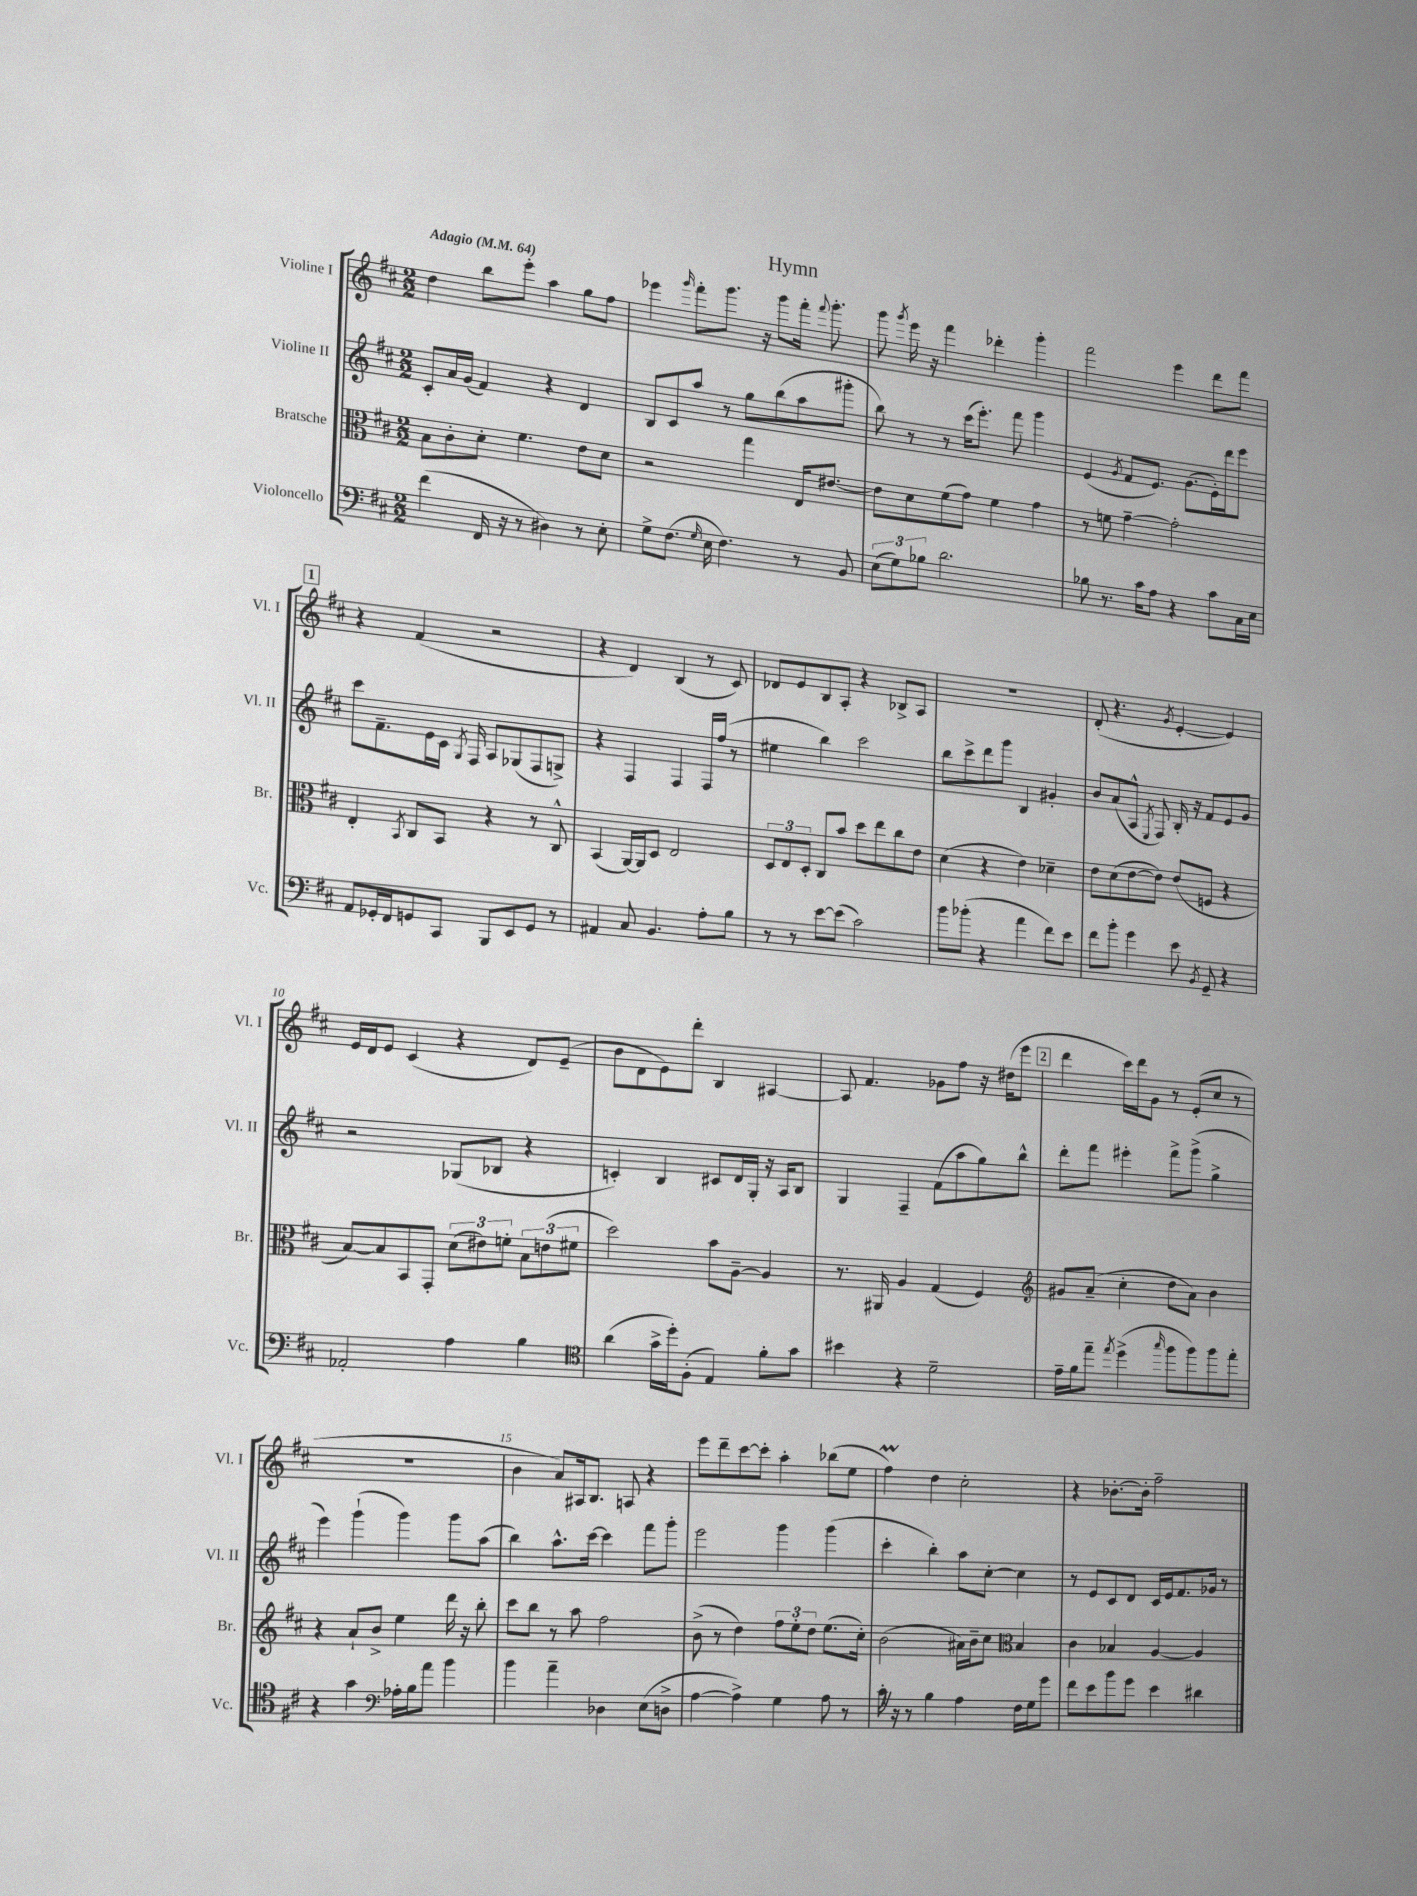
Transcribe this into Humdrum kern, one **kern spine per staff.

**kern	**kern	**kern	**kern
*staff4	*staff3	*staff2	*staff1
*clefF4	*clefC3	*clefG2	*clefG2
*k[f#c#]	*k[f#c#]	*k[f#c#]	*k[f#c#]
*M2/2	*M2/2	*M2/2	*M2/2
*MM64	*MM64	*MM64	*MM64
(4f#\	8B\L	8c#'/L	4dd\
.	8c#'\	16a/L	.
.	.	(16g/JJ	.
16FF#/	8d'\J	4f#/)	8bb\L
16r	.	.	.
8r	4.f#\	.	8eee'\J
4D#\)	.	4r	4aa\
8r	8e\L	4d/	8gg\L
8E'\	8d\J	.	8ff#\J
=	=	=	=
8G^\L	2r	8B/L	4eee-\
(8.F#\J	.	8c#/	.
.	.	.	16qqggg/
.	.	8aa/J	8fff#'\L
16qqG/	.	.	.
16E\	.	.	.
4.F#\)	.	8r	8.ggg\J
.	4gg\	8gg\L	.
.	.	.	16r
.	.	(8bb\	8ggg\L
8r	16E/LK	8aa\	16fff#'\Jk
.	.	.	8qqfff#/
.	[8.e#/J	.	8.ggg'\
8BB/	.	8ggg#'\J	.
=	=	=	=
(12E\L	8e#\]L	8bb\)	8ggg\
12G\)	.	.	.
.	.	.	8qggg/
.	8d\	8r	16eee\
12B-\J	.	.	.
.	.	.	16r
2.d\	(8f#\	8r	4fff#\
.	8g\J)	(16ccc#\LK	.
.	.	8.eee'\J)	.
.	4f#\	.	4ddd-'\
.	.	8fff#\	.
.	4g\	4ggg\	4ggg'\
=	=	=	=
8B-\	8r	(4e/	2fff#\
8.r	8f\	.	.
.	.	8qg/	.
.	[4g~\	8f#/L	.
16c#\LK	.	.	.
8A\J	.	8.e/J)	.
4r	2g'\]	.	4eee\
.	.	(8.g\L	.
8c#\L	.	16e'\L)	8ddd\L
.	.	16ddd\J	.
16C#\L	.	8eee\J	8fff#\J
16E\JJ	.	.	.
=	=	=	=
8AA/L	4E'/	8ccc#\L	4r
16GG-'/L	.	8.f#~\	.
16FF#/J	.	.	.
.	8qBB/	.	.
8GG/	8C#/L	.	(4f#/
.	.	16e\L	.
8CC#/J	8BB/J	16c#\JJ	.
.	.	8qG/	.
.	.	16F#/	.
8BBB/L	4r	8A/L	2r
8EE/	.	(8G-/	.
8GG/J	8r	8F#/	.
8r	8C#^^/	8G^/J)	.
=	=	=	=
4AA#/	(4BB/	4r	4r
8C#/	[16AA/LL)	4F#/	4d/)
.	16AA/]J	.	.
4.BB/	8D/J	.	.
.	2E/	4F#/	(4B/
8A'\L	.	16F#/LL	8r
.	.	(16ff#/JJ	.
8B\J	.	8r	8c#/)
=	=	=	=
8r	12D/L	4ee#\	8d-/L
.	12E/	.	.
8r	.	.	8e/
.	12D'/J	.	.
[8e\L	8C#/L	4bb\)	8B/
(8e\]J	8b/J	.	8A'/J
2c#\)	8dd\L	2ccc#\	4r
.	8ee\	.	.
.	8cc#\	.	8B-^/L
.	8e\J	.	8A/J
=	=	=	=
8b\L	(4d\	8bb\L	1r
(8b-'\J	.	8ccc#^\	.
4r	4r	8ddd\	.
.	.	8ggg\J	.
4a\	4e\)	4B/	.
8f#\L)	4d-~\	4g#'/	.
8e\J	.	.	.
=	=	=	=
8f#\L	8e\L	8b/L	(8d'/
8b'\J	(8d\	(8a/	4.r
4g\	[8e\	8A^^/J	.
.	.	8qE/	.
.	8e\]J)	8F#/)	.
.	.	.	8qg/
8e\	(8e/L	16B'/	[4e'/
.	.	16r	.
8qBB/	.	.	.
8GG~/	8F/J	8f#/L	.
4r	4r	8e/	4e/])
.	.	8g/J	.
=	=	=	=
2AA-'/	[8B/L)	2r	16e/LL
.	.	.	16d/J
.	8B/]	.	8e/J
.	8BB/	.	(4c#/
.	8GG'/J	.	.
4A\	(12d\L	(8G-/L	4r
.	12e#\)	.	.
.	.	8B-/J	.
.	12f'\J	.	.
4B\	12B\L	4r	8d/L)
.	(12e\	.	.
.	.	.	(8e~/J
.	12f#\J	.	.
=	=	=	=
*clefC4	*	*	*
(4a\	2dd\)	4c'/)	8b\L
.	.	.	8d\
16g^\LL	.	4B/	8e\)
16dd'\J)	.	.	.
(8F#'\J	.	.	8ddd'\J
4E/)	8b\L	8c#/L	4B/
.	[8A~\J	16d/L	.
.	.	16G'/JJ	.
8f#'\L	4A/]	16r	[4A#/
.	.	16A/LK	.
8g\J	.	8B/J	.
=	=	=	=
4b#\	8.r	4G/	8A#/]
.	.	.	4.f#/
.	16AA#/	.	.
4r	4A/	4F#~/	.
2d~\	(4G/	(8f#\L	8g-\L
.	.	8aa\	8ff#\J
.	4F#/)	8gg\)	16r
.	.	.	(16dd#\LK
.	.	8bb^^\J	8eee\J
=	=	=	=
*	*clefG2	*	*
16e~\LL	8g#/L	8ddd'\L	4ddd\
16f#\J	.	.	.
8ee~\J	(8a~/J	8fff#\J	.
8qee/	.	.	.
(4dd^\	4cc#'\	4eee#'\	16ccc#\LL)
.	.	.	16ddd\J
.	.	.	8g\J
16qqgg/	.	.	.
8ff#\L	8dd\L	8fff#^\L	8r
8ff#\)	8a\J)	(8ggg^\J	(8e'/L
8ff#\	4b\	4gg^\	8cc#/J
8ee'\J	.	.	8r
=	=	=	=
4r	4r	4eee\)	1r
4g\	8a`/L	(4ggg`\	.
.	8b^/J	.	.
*clefF4	*	*	*
16A-'\LL	4ee\	4ggg\)	.
16B\J	.	.	.
8a\J	.	.	.
4b\	16ddd\	8ggg\L	.
.	16r	.	.
.	8bb'\	(8aa\J	.
=	=	=	=
4b\	8ccc#\L	4bb\)	4b\
.	8bb\J	.	.
4a~\	8r	8.aa^^\L	8a/L)
.	8aa\	.	16A#/k
.	.	[16ccc#\Jk	8.B/J
4D-\	2ff#\	4ccc#\]	.
.	.	.	8A/
(8E\L	.	8fff#\L	4r
8D^\J	.	8ggg'\J	.
=	=	=	=
[4A\	(8b^\	2eee\	8eee\L
.	8r	.	8ddd~\
4A^\])	4dd\)	.	[8ccc#\
.	.	.	8ccc#'\]J
4G\	12ff#\L	4ggg\	4aa'\
.	12ee'\	.	.
.	12dd\J	.	.
8A\	(8.ee\L	(4ggg\	(8bb-\L
8r	.	.	8ee\J
.	16cc#'\Jk)	.	.
=	=	=	=
16c#'\	(2b\	4ccc#'\	4ff#\)
16r	.	.	.
8r	.	.	.
4B\	.	4bb'\)	4dd\
4A\	16a#\LL)	8aa\L	2cc#'\
.	16b~\J	.	.
.	8cc#\J	[8cc#'\J	.
*	*clefC3	*	*
16F#\LL	4B/	4cc#\]	.
16G\J	.	.	.
8g\J	.	.	.
=	=	=	=
8f#\L	4c#\	8r	4r
8e\	.	8e/L	.
8b\	4B-/	8c#/	[8.b-'\L
8g\J	.	8d/J	.
.	.	.	16b-'\]Jk
4e\	[4A/	16c#/LL	2ff#~\
.	.	16e/J	.
.	.	8.f#/	.
4d#\	4A/]	.	.
.	.	16g-/Jk	.
.	.	8r	.
==	==	==	==
*-	*-	*-	*-
